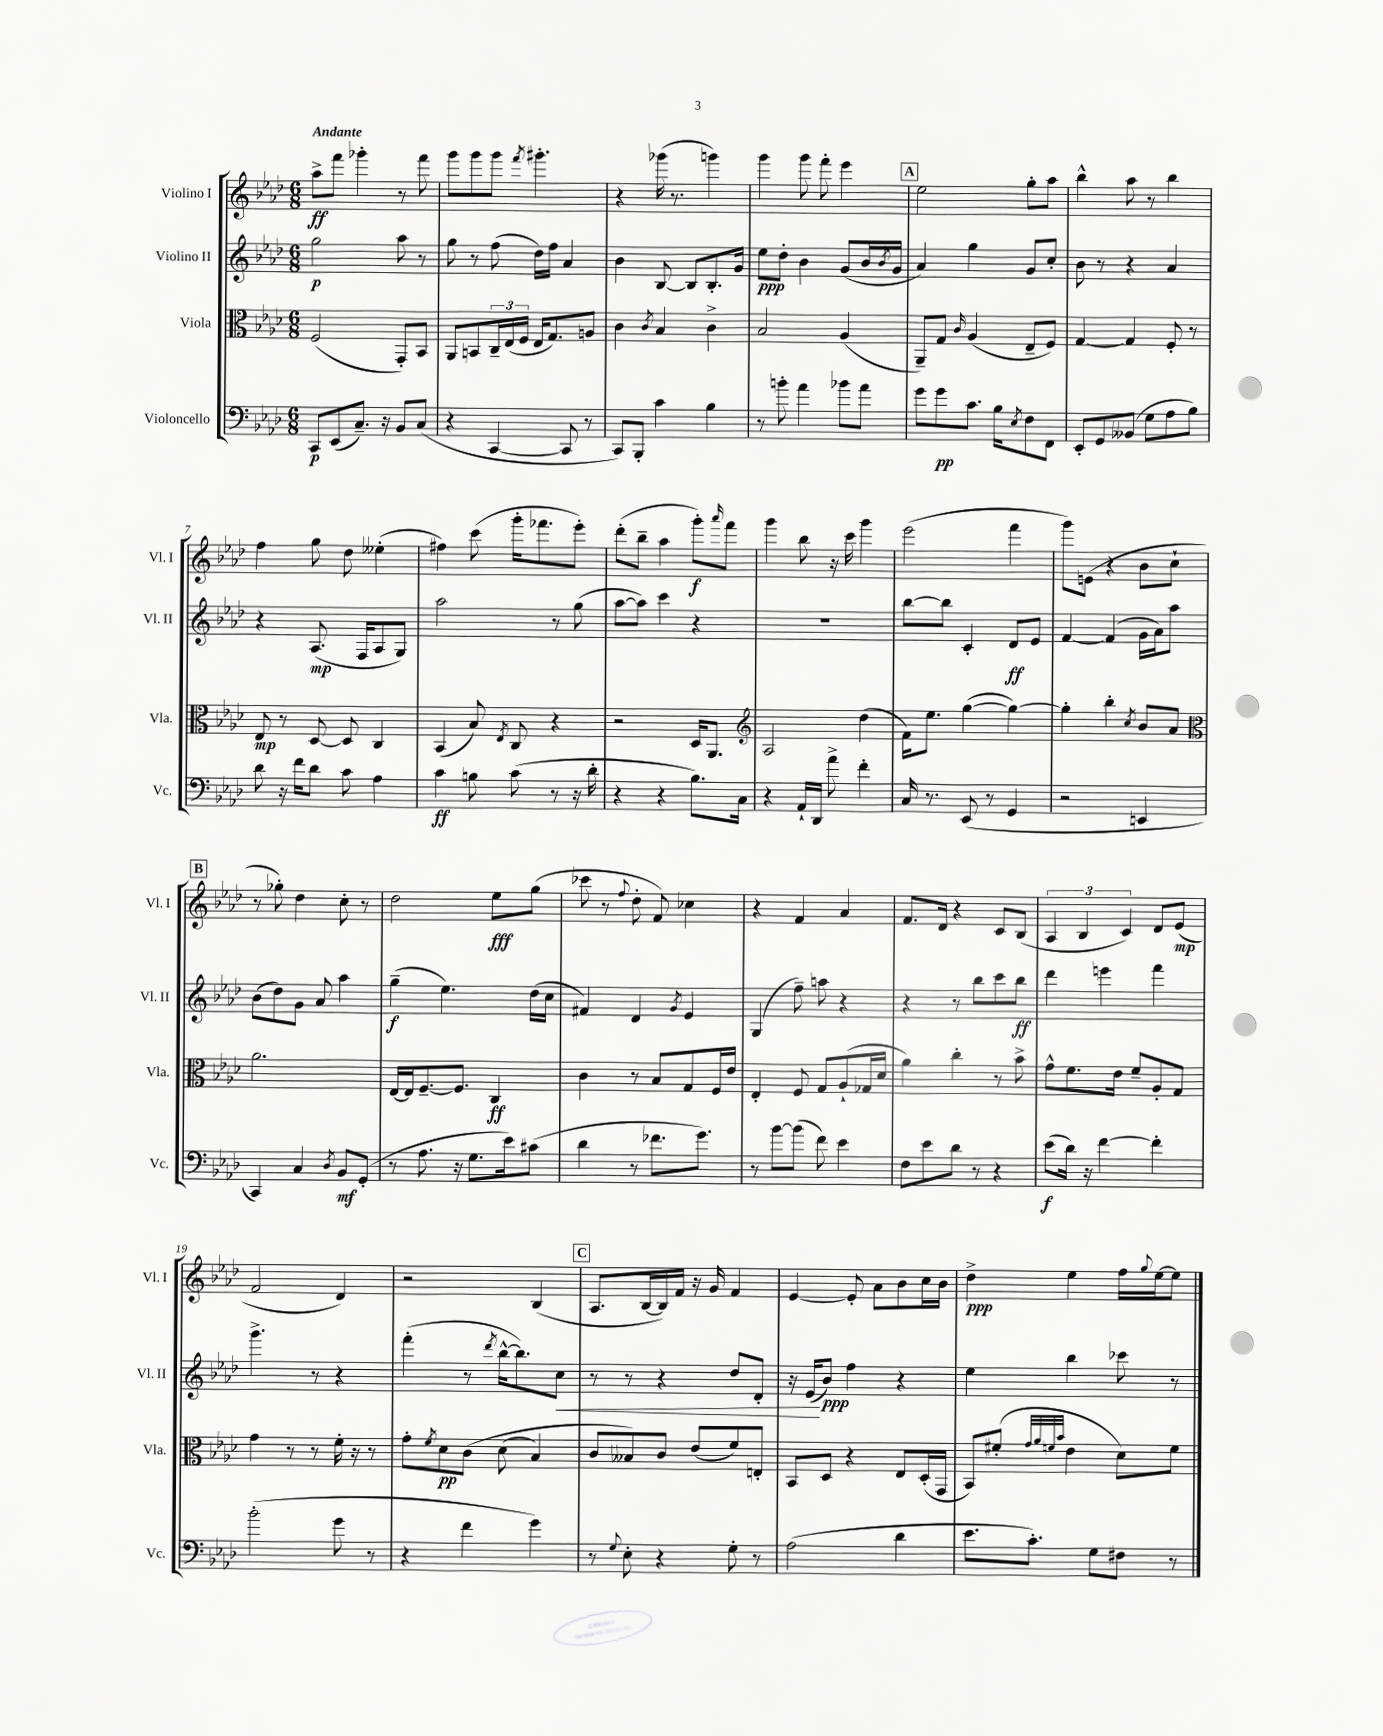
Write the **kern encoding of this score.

**kern	**dynam	**kern	**dynam	**kern	**dynam	**kern	**dynam
*part4	*part4	*part3	*part3	*part2	*part2	*part1	*part1
*staff4	*staff4	*staff3	*staff3	*staff2	*staff2	*staff1	*staff1
*I"Violoncello	*	*I"Viola	*	*I"Violino II	*	*I"Violino I	*
*I'Vc.	*	*I'Vla.	*	*I'Vl. II	*	*I'Vl. I	*
*clefF4	*	*clefC3	*	*clefG2	*	*clefG2	*
*k[b-e-a-d-]	*	*k[b-e-a-d-]	*	*k[b-e-a-d-]	*	*k[b-e-a-d-]	*
*M6/8	*	*M6/8	*	*M6/8	*	*M6/8	*
=1	=1	=1	=1	=1	=1	=1	=1
!	!	!	!	!	!	!LO:TX:a:B:t=Andante	!
8CC/L	p	(2F/	.	2gg\	p	8aa-^\L	ff
(8EE-/	.	.	.	.	.	8fff\J	.
8.C~/J)	.	.	.	.	.	4ggg-X'\	.
16r	.	.	.	.	.	.	.
8BB-/L	.	8GG'/L)	.	8aa-\	.	8r	.
(8C/J	.	8BB-/J	.	8r	.	8fff\	.
=2	=2	=2	=2	=2	=2	=2	=2
4r	.	8AA-/L	.	8gg\	.	8ggg\L	.
.	.	8BBn/	.	8r	.	8ggg\	.
[4CC/	.	24C~/L	.	(8ff\	.	8ggg\J	.
.	.	(24E-/	.	.	.	.	.
.	.	24F/JJ	.	.	.	.	.
.	.	.	.	.	.	8qfff/	.
.	.	16E-/KL	.	16dd-\LL)	.	4.ggg#X'\	.
.	.	8.G/)	.	16ff\JJ	.	.	.
8CC/]	.	.	.	4a-/	.	.	.
8r	.	8An/J	.	.	.	.	.
=3	=3	=3	=3	=3	=3	=3	=3
8CC/L)	.	4c\	.	4b-\	.	4r	.
8BBB-'/J	.	.	.	.	.	.	.
.	.	8qc/	.	.	.	.	.
4c\	.	4B-/	.	[8B-/	.	(16ggg-X\	.
.	.	.	.	.	.	8.r	.
.	.	.	.	8B-/L]	.	.	.
4B-\	.	4c^\	.	8.B-'/	.	4gggn\)	.
.	.	.	.	16g/Jk	.	.	.
=4	=4	=4	=4	=4	=4	=4	=4
8r	.	2B-/	.	8ee-\L	ppp	4ggg\	.
8bn'\	.	.	.	8dd-'\J	.	.	.
4a-\	.	.	.	4b-\	.	8ggg\	.
.	.	.	.	.	.	8fff'\	.
8b-X\L	.	(4A-/	.	(8g/L	.	4eee-\	.
8a-\J	.	.	.	16b-/L	.	.	.
.	.	.	.	8qb-/	.	.	.
.	.	.	.	16g/JJ	.	.	.
!!LO:REH:place=s1:t=A
=5	=5	=5	=5	=5	=5	=5	=5
8g\L	.	8AA-~/L)	.	4a-/)	.	2ee-\	.
8g\	pp	8G/J	.	.	.	.	.
.	.	16qqc/	.	.	.	.	.
8.c\J	.	(4A-/	.	4gg\	.	.	.
16B-\KL	.	.	.	.	.	.	.
8qE-/	.	.	.	.	.	.	.
8F\	.	8E-~/L	.	8g/L	.	8gg'\L	.
8FF\J	.	8F/J)	.	8cc'/J	.	8aa-\J	.
=6	=6	=6	=6	=6	=6	=6	=6
8EE-'/L	.	[4G/	.	8b-\	.	4bb-^^\	.
8GG/	.	.	.	8r	.	.	.
(8BB--X/J	.	4G/]	.	4r	.	8aa-\	.
8G\L	.	.	.	.	.	8r	.
8A-\	.	8F'/	.	4a-/	.	4bb-\	.
8B-\J)	.	8r	.	.	.	.	.
!!LO:LB:g=z
=7	=7	=7	=7	=7	=7	=7	=7
8d-\	.	8E-/	mp	4r	.	4ff\	.
16r	.	8r	.	.	.	.	.
16f\KL	.	.	.	.	.	.	.
8d-\J	.	[8D-/	.	(8.A-/	mp	8gg\	.
8c\	.	8D-/]	.	.	.	8dd-\	.
.	.	.	.	16F/KL	.	.	.
4A-\	.	4C/	.	8A-/	.	(4ee--X'\	.
.	.	.	.	8G/J)	.	.	.
=8	=8	=8	=8	=8	=8	=8	=8
4c\	ff	(4BB-/	.	2aa-\	.	4ff#X\)	.
8Bn\	.	8B-/)	.	.	.	(8ccc\	.
.	.	8qE-/	.	.	.	.	.
(8c\	.	8C/	.	.	.	16ggg'\KL	.
.	.	.	.	.	.	8.fff-X\	.
8r	.	4r	.	8r	.	.	.
16r	.	.	.	(8gg\	.	8eee-'\J)	.
16d-'\	.	.	.	.	.	.	.
=9	=9	=9	=9	=9	=9	=9	=9
4r	.	2r	.	[8aa-\L	.	(8ddd-'\L	.
.	.	.	.	8aa-\J])	.	8bb-~\J	.
4r	.	.	.	4ccc\	.	4aa-\	.
8.B-\L)	.	16D-/KL	.	4r	.	8ggg'\L)	f
.	.	8.AA-/J	.	.	.	.	.
.	.	.	.	.	.	16qqaaa-/	.
.	.	.	.	.	.	8fff\J	.
16C\Jk	.	.	.	.	.	.	.
=10	=10	=10	=10	=10	=10	=10	=10
*	*	*clefG2	*	*	*	*	*
4r	.	2A-/	.	2.r	.	4ggg\	.
16AA-`/LL	.	.	.	.	.	8bb-\	.
16DD-/JJ	.	.	.	.	.	.	.
8a-^\	.	.	.	.	.	16r	.
.	.	.	.	.	.	16ccc\	.
4f'\	.	(4dd-\	.	.	.	4ggg\	.
=11	=11	=11	=11	=11	=11	=11	=11
16C/	.	16f\KL)	.	[8bb-\L	.	(2eee-\	.
8.r	.	8.ee-\J	.	.	.	.	.
.	.	.	.	8bb-\J]	.	.	.
(8EE-/	.	([4gg\	.	4c'/	.	.	.
8r	.	.	.	.	.	.	.
4GG/	.	4gg\_)	.	8d-/L	ff	4fff\	.
.	.	.	.	8e-/J	.	.	.
=12	=12	=12	=12	=12	=12	=12	=12
2r	.	4gg'\]	.	[4f/	.	8ggg\L)	.
.	.	.	.	.	.	(8en\J	.
.	.	4bb-'\	.	(4f/]	.	4r	.
.	.	8qcc/	.	.	.	.	.
4EEn/	.	8b-/L	.	16g\LL	.	8b-\L	.
.	.	.	.	16a-\J)	.	.	.
.	.	8a-/J	.	8aa-\J	.	8cc`\J	.
!!LO:LB:g=z
!!LO:REH:place=s1:t=B
=13	=13	=13	=13	=13	=13	=13	=13
*	*	*clefC3	*	*	*	*	*
4CC/)	.	2.a-\	.	(8b-\L	.	8r	.
.	.	.	.	8dd-\)	.	8gg-X'\)	.
4C/	.	.	.	8g\J	.	4dd-\	.
.	.	.	.	8a-/	.	.	.
8qD-/	.	.	.	.	.	.	.
8BB-/L	mf	.	.	4aa-\	.	8cc'\	.
(8GG'/J	.	.	.	.	.	8r	.
=14	=14	=14	=14	=14	=14	=14	=14
8r	.	[16E-/LL	.	(4gg~\	f	2dd-\	.
.	.	16E-/J]	.	.	.	.	.
8.A-\	.	[8.F~/	.	.	.	.	.
.	.	.	.	4.ee-\)	.	.	.
16r	.	8.F/J]	.	.	.	.	.
8.G\L	.	.	.	.	.	.	.
.	.	4C/	ff	.	.	8ee-\L	fff
16e-\k)	.	.	.	.	.	.	.
(8c#X\J	.	.	.	(16dd-\LL	.	(8gg\J	.
.	.	.	.	16cc\JJ	.	.	.
=15	=15	=15	=15	=15	=15	=15	=15
4d-\	.	4c\	.	4f#X/)	.	8ccc-X\	.
.	.	.	.	.	.	8r	.
.	.	.	.	.	.	8qqff/	.
8r	.	8r	.	4d-/	.	8dd-'\	.
8.f-X\L	.	8B-/L	.	.	.	8f/)	.
.	.	.	.	8qg/	.	.	.
.	.	8G/	.	4e-/	.	4cc-X\	.
8.g\J)	.	.	.	.	.	.	.
.	.	16F/L	.	.	.	.	.
.	.	16e-/JJ	.	.	.	.	.
=16	=16	=16	=16	=16	=16	=16	=16
8r	.	4E-'/	.	(4G/	.	4r	.
[8b-\L	.	.	.	.	.	.	.
(8b-\J]	.	8F/	.	8ff~\)	.	4f/	.
8f\)	.	8G/L	.	8aan\	.	.	.
4e-\	.	(8A-`/	.	4r	.	4a-/	.
.	.	16G-X/L	.	.	.	.	.
.	.	16d-/JJ	.	.	.	.	.
=17	=17	=17	=17	=17	=17	=17	=17
8F\L	.	4a-\)	.	4r	.	8.f/L	.
8e-\	.	.	.	.	.	.	.
.	.	.	.	.	.	16d-/Jk	.
8d-\J	.	4cc'\	.	8r	.	4r	.
8r	.	.	.	8bb-\L	.	.	.
4r	.	8r	.	8ccc\	.	8c/L	.
.	.	8b-^\	.	8bb-\J	ff	(8B-/J	.
=18	=18	=18	=18	=18	=18	=18	=18
(8e-\L	f	8g^^\L	.	4ddd-\	.	6A-/	.
16d-\Jk)	.	8.f\	.	.	.	.	.
.	.	.	.	.	.	6B-/	.
16r	.	.	.	.	.	.	.
[4f\	.	.	.	4eeen\	.	.	.
.	.	16e-\Jk	.	.	.	.	.
.	.	.	.	.	.	6c/)	.
.	.	8f~/L	.	.	.	.	.
4f'\]	.	8A-'/	.	4fff\	.	8d-/L	.
.	.	8G/J	.	.	.	(8e-/J	mp
!!LO:LB:g=z
=19	=19	=19	=19	=19	=19	=19	=19
(2b-'\	.	4g\	.	4.ggg^\	.	2f/	.
.	.	8r	.	.	.	.	.
.	.	8r	.	8r	.	.	.
8g\	.	16f'\	.	4r	.	4d-/)	.
.	.	16r	.	.	.	.	.
8r	.	8r	.	.	.	.	.
=20	=20	=20	=20	=20	=20	=20	=20
4r	.	8g'\L	.	(4fff'\	.	2r	.
.	.	8qf/	.	.	.	.	.
.	.	8d-\	pp	.	.	.	.
4f\	.	(8c\J	.	8r	.	.	.
.	.	.	.	8qddd-/	.	.	.
.	.	(8d-\	.	[16bb-^^\KL	.	.	.
.	.	.	.	8.bb-\])	.	.	.
4g\)	.	4B-/)	.	.	.	(4B-/	.
!	!	!	!	!	!LO:HP:b	!	!
.	.	.	.	8cc\J	<	.	.
!!LO:REH:place=s1:t=C
=21	=21	=21	=21	=21	=21	=21	=21
8r	.	8c/L	.	8r	.	8.A-/L	.
8qqG/	.	.	.	.	.	.	.
8E-'\	.	8B--X/)	.	8r	.	.	.
.	.	.	.	.	.	[16B-/L	.
4r	.	8c/J	.	4r	.	16B-/])	.
.	.	.	.	.	.	16f/JJ	.
.	.	(8e-/L	.	.	.	16r	.
.	.	.	.	.	.	16g/	.
8G'\	.	8f/)	.	8dd-/L	.	4f/	.
8r	.	8En'/J	.	8d-'/J	.	.	.
=22	=22	=22	=22	=22	=22	=22	=22
(2A-\	.	8BB-/L	.	16r	.	[4e-/	.
.	.	.	.	(16e-/KL	.	.	.
.	.	8D-/J	.	8b-/J)	[ ppp	.	.
.	.	4r	.	4ff\	.	8e-'/]	.
.	.	.	.	.	.	8a-\L	.
4d-\	.	8E-/L	.	4r	.	8b-\	.
.	.	(16D-'/L	.	.	.	16cc\L	.
.	.	16GG/JJ	.	.	.	16b-\JJ	.
=23	=23	=23	=23	=23	=23	=23	=23
8.e-\L	.	8BB-/L)	.	4ee-\	.	4dd-^\	ppp
.	.	(8f#X'/J	.	.	.	.	.
8.c'\J)	.	.	.	.	.	.	.
.	.	32qqg/LLL	.	.	.	.	.
.	.	32qqa-/	.	.	.	.	.
.	.	32qqfn/	.	.	.	.	.
.	.	32qqb-/JJJ	.	.	.	.	.
.	.	4e-\	.	4bb-\	.	4ee-\	.
8G\L	.	.	.	.	.	.	.
8F#X\J	.	8d-\L)	.	8ccc-X\	.	16ff\LL	.
.	.	.	.	.	.	8qqgg/	.
.	.	.	.	.	.	[16ee-\J	.
8r	.	8f\J	.	8r	.	8ee-\J]	.
==	==	==	==	==	==	==	==
*-	*-	*-	*-	*-	*-	*-	*-
